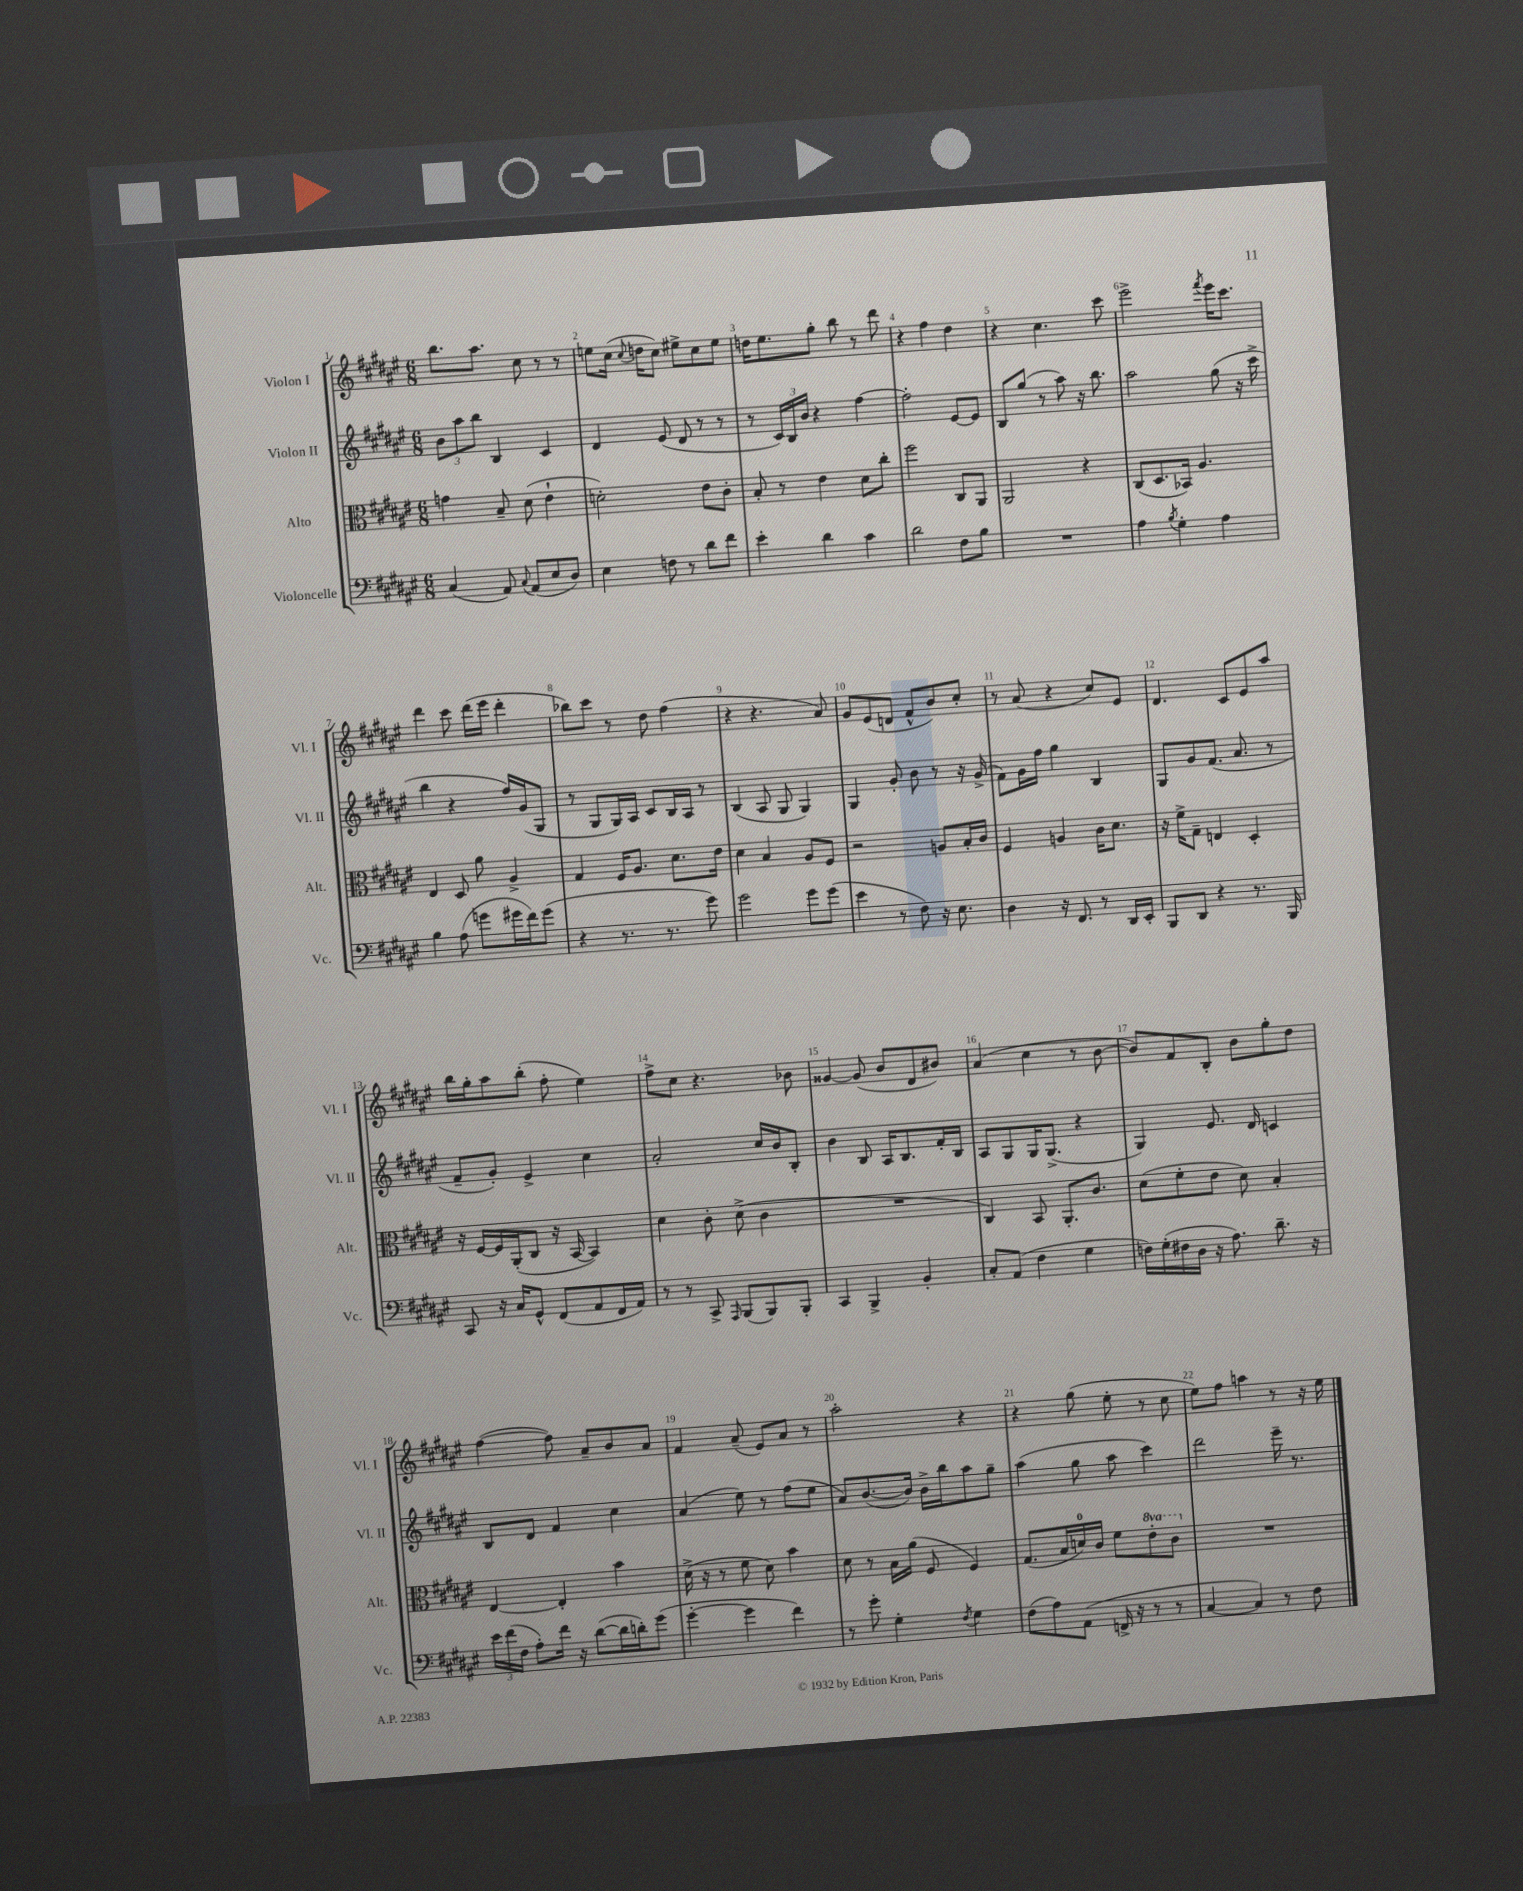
<<
\new StaffGroup <<
\new Staff = "s0" \with { instrumentName = "Violon I" shortInstrumentName = "Vl. I" } {
    \clef treble \key fis \major \numericTimeSignature \time 6/8
    \autoBeamOff b''8.[ ais''8.] cis''8 r8 r8 |
    e''8[ cis''16]( \appoggiatura { cis''8 } d''16[ cis''8]) eis''8[-> cis''8 eis''8] |
    d''16[ eis''8. gis''8]-. b''8 r8 dis'''8 |
    r4 fis''4 dis''4 |
    r4 cis''4. cis'''8 |
    eis'''2-> \acciaccatura { fis'''8 } eis'''16[ cis'''8.] |
    dis'''4 cis'''8 dis'''16[( eis'''16] dis'''4-. |
    bes''8[) cis'''8] r8 dis''8 fis''4( |
    r4 r4. ais'8) |
    gis'8[ eis'8( d'8] fis'8[-^ b'8) cis''8]-. |
    r8 ais'8( r4 cis''8[) eis'8] |
    dis'4. cis'8[ eis'8 ais''8] |
    b''16[ gis''16-. ais''8 b''8]-.( fis''8-. eis''4) |
    fis''8[-> cis''8] r4. bes'8 |
    gisis'4~ gisis'8( b'8[ dis'8 bis'8]) |
    ais'4( cis''4 r8 b'8~ |
    b'8[) fis'8 b8]-. b'8[ gis''8-. dis''8] |
    fis''4~( fis''8) ais'8[-- b'8 ais'8] |
    fis'4 ais'8--( eis'8[) ais'8] r8 |
    ais''2-. r4 |
    r4 gis''8( eis''8-. r8 cis''8 |
    eis''8[) fis''8] a''4 r8 r16 eis''16 \bar "|." |
}
\new Staff = "s1" \with { instrumentName = "Violon II" shortInstrumentName = "Vl. II" } {
    \clef treble \key fis \major \numericTimeSignature \time 6/8
    \autoBeamOff \tuplet 3/2 { b'8[ ais''8 b''8] } b4 cis'4 |
    dis'4 eis'8( dis'8 r8 r8 |
    r8 \tuplet 3/2 { cis'16[) b16 b'16] } r4 fis''4~ |
    fis''2-. eis'8[~ eis'8] |
    b8[ gis''8]( r8 ais''8) r16 b''8. |
    ais''2 gis''8( r16 cis'''16-> |
    b''4 r4 fis''16[) gis'16( gis8] |
    r8 gis8[ gis16) ais16] cis'8[ b16 ais16] r8 |
    b4( ais8 gis8 gis4) |
    gis4 gis'8-. b'8 r8 r16 gis'16->( |
    fis'8[) gis'16 fis''16] gis''4 b4 |
    gis8[ gis'8 fis'8.]( ais'8. r8 |
    fis'8[-- gis'8]-.) eis'4-> cis''4 |
    ais'2-. cis''16[ b'16 b8]-. |
    b'4 b8 ais16[ b8. fis'16-. b16] |
    ais8[ gis8 gis16 gis8.]->( r4 |
    gis4) eis'8. dis'16 c'4 |
    b8[ dis'8] fis'4 cis''4 |
    ais'4( eis''8) r8 fis''8[( eis''8] |
    ais'8[) b'8.~( b'16]) b'16[-> b''16 ais''8 gis''8]-- |
    ais''4( gis''8 ais''8 cis'''4) |
    dis'''2 eis'''16-- r8. \bar "|." |
}
\new Staff = "s2" \with { instrumentName = "Alto" shortInstrumentName = "Alt." } {
    \clef alto \key fis \major \numericTimeSignature \time 6/8 \set Staff.ottavationMarkups = #ottavation-simple-ordinals
    \autoBeamOff g'4 b8-- dis'8( eis'4-! |
    d'2-.) eis'8[ cis'8]-. |
    b8-. r8 eis'4 dis'8[ cis''8]-. |
    fis''2 cis8[ ais,8] |
    ais,2 r4 |
    cis8[( dis8. bes,16]) ais4. |
    eis4 dis8 ais'8 ais4-> |
    gis4 fis16[ ais8.] dis'8.[ eis'16] |
    dis'4 b4 ais8[ fis8] |
    r2 a8[ b16-. cis'16] |
    fis4 a4 cis'16[ dis'8.] |
    r16 fis'16[-> gis8]-- e4 dis4-. |
    r16 fis16[~ fis16 ais,16-.( cis8] r16 b,16~ b,4) |
    dis'4 cis'8-. dis'8->( cis'4 |
    R2. |
    cis4) b,8 ais,8.[-. cis'8.] |
    dis'8[( fis'8-. eis'8] dis'8) b4-. |
    eis4~ eis4-. b'4 |
    dis'16->( r16 r8 fis'8 dis'8) b'4 |
    dis'8 r8 b16[ ais'16]( fis8 fis4) |
    gis8.[( b16 d'16-0) cis'16] fis'8[ \ottava #1 eis''8-. cis''8] \ottava #0 |
    R2. \bar "|." |
}
\new Staff = "s3" \with { instrumentName = "Violoncelle" shortInstrumentName = "Vc." } {
    \clef bass \key fis \major \numericTimeSignature \time 6/8
    \autoBeamOff cis4( ais,8) \appoggiatura { cis8 } ais,8[( eis8 dis8]) |
    eis4 f8 r8 dis'8[ fis'8] |
    eis'4-. dis'4 cis'4 |
    dis'2 fis8[ b8] |
    R2. |
    ais4 \acciaccatura { b8 } gis4-. ais4 |
    b4 ais8( g'8[ gis'16 fis'16) gis'8]( |
    r4 r8. r8. gis'8) |
    gis'2 gis'8[ gis'8]( |
    eis'4 r8 fis8) r16 eis8. |
    dis4 r16 fis,8. r8 dis,16[ eis,16]-. |
    b,,8[ dis,8] r4 r8. b,,16 |
    cis,8 r16 cis16[ gis,8]-^ fis,8[( ais,8 fis,16 ais,16]) |
    r8 r8 cis,8-> \grace { ais,,16 } b,,8[( b,,8) b,,8]-. |
    cis,4 b,,4-> b,4-. |
    cis8[-. ais,8]( fis4 gis4 |
    f16[) gis16-.( fis16 dis16] r16 ais8.) dis'8.-- r16 |
    \tuplet 3/2 { eis'16[ fis'16( fis16] } ais8[-.) fis'16] r16 dis'8[~( dis'16 d'16-.) gis'8]( |
    gis'4~-. gis'4 fis'4) |
    r8 gis'8-. gis4-. \acciaccatura { fis8 } gis4 |
    fis8[( ais8) ais,8]( f,16-> r16 r8 r8 |
    cis4~ cis4) r8 fis8 \bar "|." |
}
>>
>>
\layout { \context { \Score \override BarNumber.break-visibility = ##(#f #t #t) barNumberVisibility = #all-bar-numbers-visible } }
